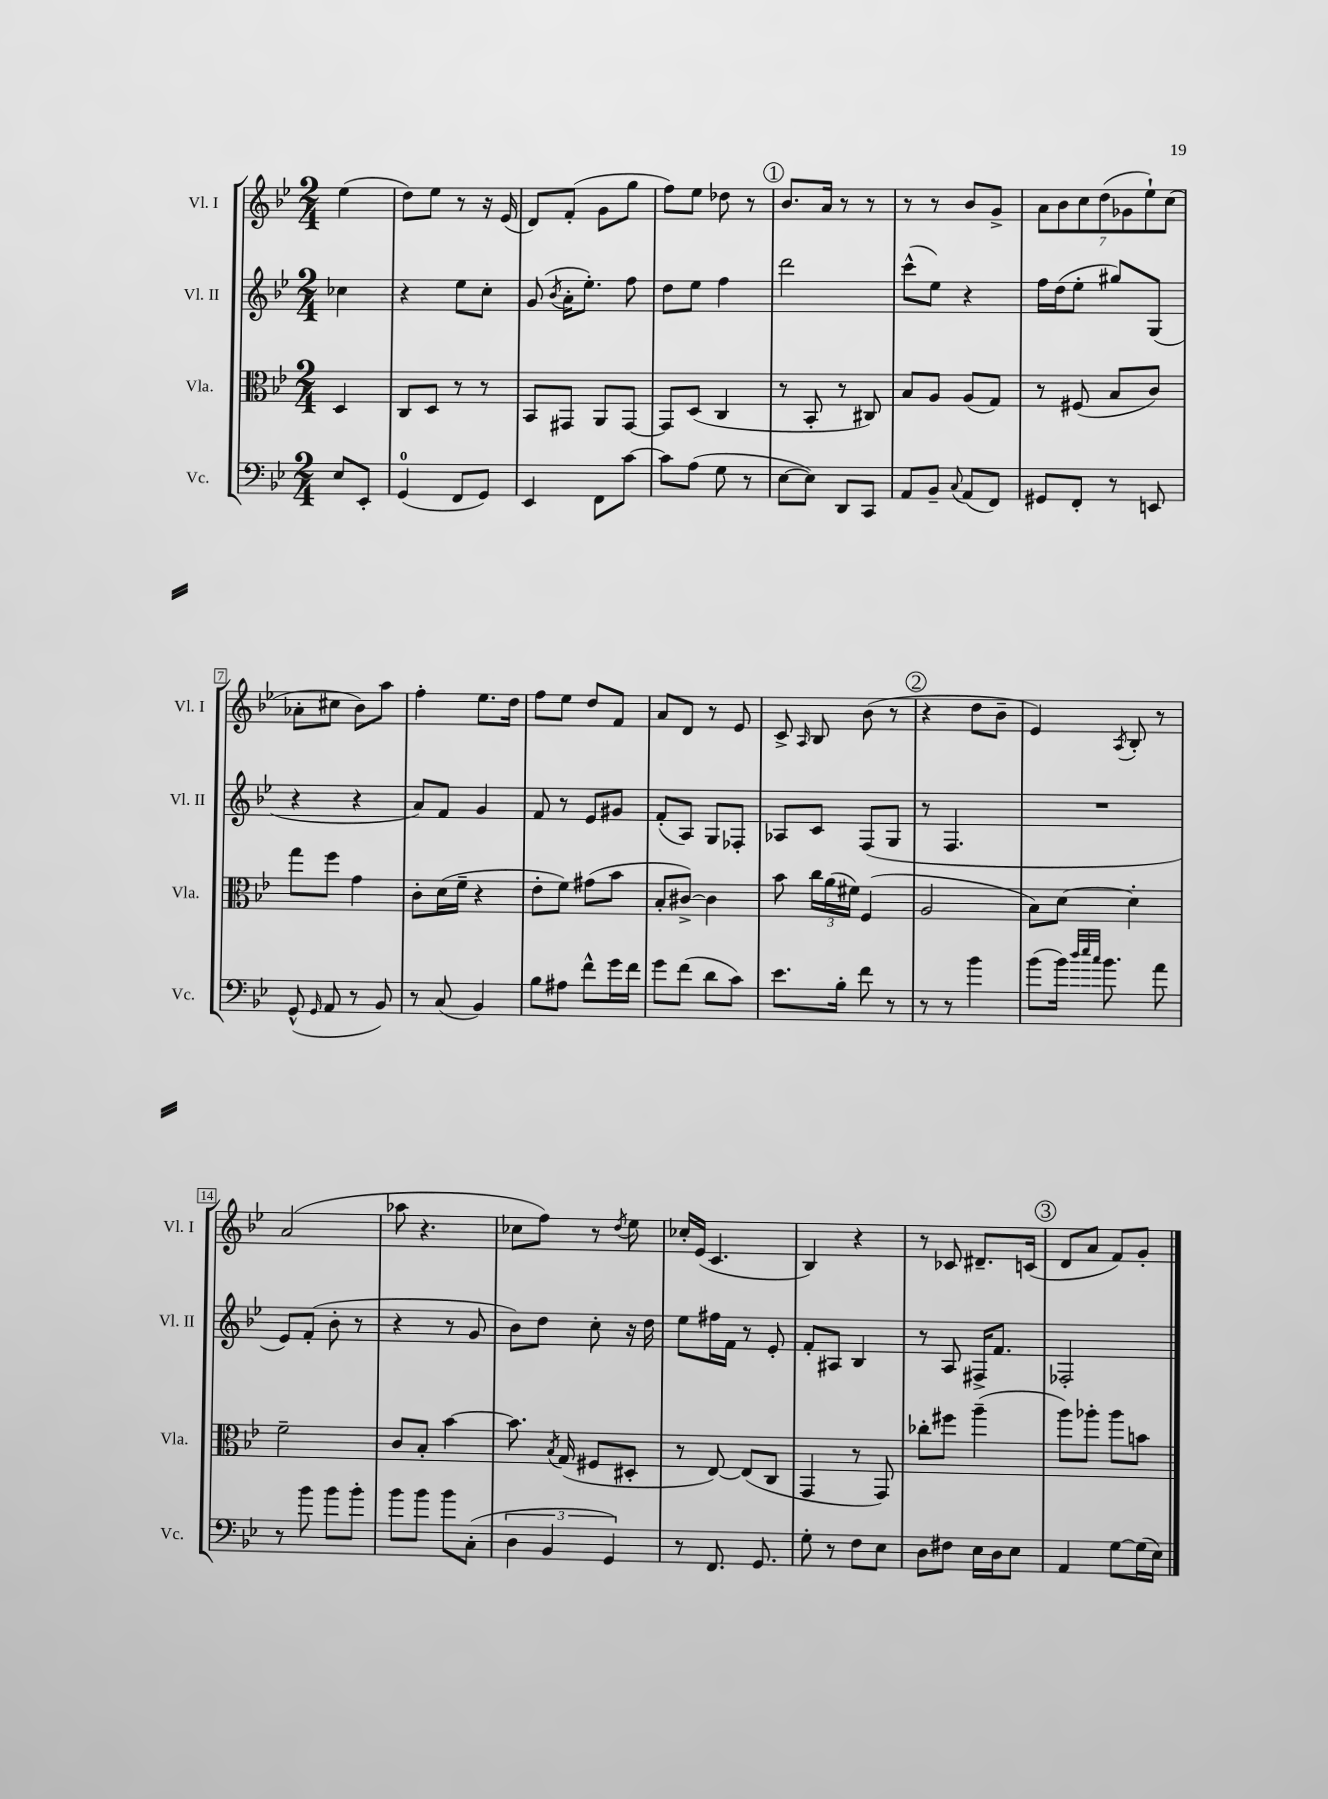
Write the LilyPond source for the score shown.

<<
\new StaffGroup <<
\new Staff = "s0" \with { instrumentName = "Vl. I" shortInstrumentName = "Vl. I" } {
    \clef treble \key bes \major \numericTimeSignature \time 2/4 \partial 4
    \autoBeamOff ees''4( |
    d''8[) ees''8] r8 r16 ees'16( |
    d'8[) f'8]-.( g'8[ g''8] |
    f''8[) ees''8] des''8 r8 |
    \mark \markup { \circle "1" } bes'8.[ a'16] r8 r8 |
    r8 r8 bes'8[ g'8]-> |
    \tuplet 7/4 { a'8[ bes'8 c''8 d''8( ges'8 ees''8-!) c''8]( } |
    aes'8[-. cis''8] bes'8[) a''8] |
    f''4-. ees''8.[ d''16] |
    f''8[ ees''8] d''8[ f'8] |
    a'8[ d'8] r8 ees'8 |
    c'8-> \grace { a16 } bes8 bes'8( r8 |
    \mark \markup { \circle "2" } r4 d''8[ bes'8]-- |
    ees'4) \acciaccatura { a8 } bes8-. r8 |
    a'2( |
    aes''8 r4. |
    ces''8[ f''8]) r8 \acciaccatura { d''8 } ees''8 |
    ces''16[-. ees'16]( c'4. |
    bes4) r4 |
    r8 ces'8 dis'8.[-- c'16]( |
    \mark \markup { \circle "3" } d'8[ a'8] f'8[) g'8]-. \bar "|." |
}
\new Staff = "s1" \with { instrumentName = "Vl. II" shortInstrumentName = "Vl. II" } {
    \clef treble \key bes \major \numericTimeSignature \time 2/4 \partial 4
    \autoBeamOff ces''4 |
    r4 ees''8[ c''8]-. |
    g'8( \acciaccatura { bes'8 } a'16[-. ees''8.]-.) f''8 |
    d''8[ ees''8] f''4 |
    \mark \markup { \circle "1" } d'''2 |
    c'''8[-^( ees''8]) r4 |
    f''16[ d''16( ees''8]-. gis''8[) g8]( |
    r4 r4 |
    a'8[) f'8] g'4 |
    f'8 r8 ees'8[ gis'8] |
    f'8[-.( a8]) g8[ fes8]-. |
    aes8[ c'8] f8[( g8] |
    \mark \markup { \circle "2" } r8 f4. |
    R2 |
    ees'8[) f'8]-.( bes'8-. r8 |
    r4 r8 g'8 |
    bes'8[) d''8] c''8-. r16 d''16 |
    ees''8[ fis''16 f'16] r8 ees'8-. |
    f'8[-. ais8] bes4 |
    r8 a8 fis16[-> f'8.] |
    \mark \markup { \circle "3" } fes2-. \bar "|." |
}
\new Staff = "s2" \with { instrumentName = "Vla." shortInstrumentName = "Vla." } {
    \clef alto \key bes \major \numericTimeSignature \time 2/4 \partial 4
    \autoBeamOff d4 |
    c8[ d8] r8 r8 |
    bes,8[ gis,8] a,8[ gis,8]~ |
    gis,8[ d8]( c4 |
    \mark \markup { \circle "1" } r8 bes,8-. r8 cis8) |
    bes8[ a8] a8[( g8]) |
    r8 fis8( bes8[ c'8]) |
    g''8[ f''8] g'4 |
    c'8[-. d'16( f'16]-- r4 |
    ees'8[-. f'8]) gis'8[( bes'8] |
    bes8[-. cis'8]~->) cis'4 |
    bes'8 \tuplet 3/2 { c''16[ a'16( fis'16]) } f4( |
    \mark \markup { \circle "2" } a2 |
    bes8[) d'8]~ d'4-. |
    f'2-- |
    c'8[ bes8]-. bes'4~ |
    bes'8. \acciaccatura { bes8 } g16( fis8[ dis8]-. |
    r8 ees8~) ees8[( c8] |
    g,4 r8 g,8) |
    ces''8[-. fis''8] a''4--( |
    \mark \markup { \circle "3" } a''8[) aes''8]-. aes''8[ b'8] \bar "|." |
}
\new Staff = "s3" \with { instrumentName = "Vc." shortInstrumentName = "Vc." } {
    \clef bass \key bes \major \numericTimeSignature \time 2/4 \partial 4
    \autoBeamOff ees8[ ees,8]-. |
    g,4-0( f,8[ g,8]) |
    ees,4 f,8[ c'8]~ |
    c'8[ a8]( g8 r8 |
    \mark \markup { \circle "1" } ees8[~ ees8]) d,8[ c,8] |
    a,8[ bes,8]-- \appoggiatura { c8 } a,8[( f,8]) |
    gis,8[ f,8]-. r8 e,8 |
    g,8-^( \grace { g,16 } a,8 r8 bes,8) |
    r8 c8( bes,4) |
    bes8[ ais8] f'8[-^ g'16 f'16] |
    g'8[ f'8]( d'8[ c'8]) |
    ees'8.[ bes16]-. f'8 r8 |
    \mark \markup { \circle "2" } r8 r8 bes'4 |
    bes'8[( bes'16]) \grace { d''32[ ees''32 c''32] } bes'8. a'8 |
    r8 bes'8 bes'8[ bes'8]-. |
    bes'8[ bes'8] bes'8[ c8]-.( |
    \tuplet 3/2 { d4 bes,4 g,4) } |
    r8 f,8. g,8. |
    g8-. r8 f8[ ees8] |
    d8[ fis8] ees16[ d16 ees8] |
    \mark \markup { \circle "3" } a,4 g8[~ g16( ees16]) \bar "|." |
}
>>
>>
\layout { \context { \Score \override BarNumber.stencil = #(make-stencil-boxer 0.1 0.3 ly:text-interface::print) } }
